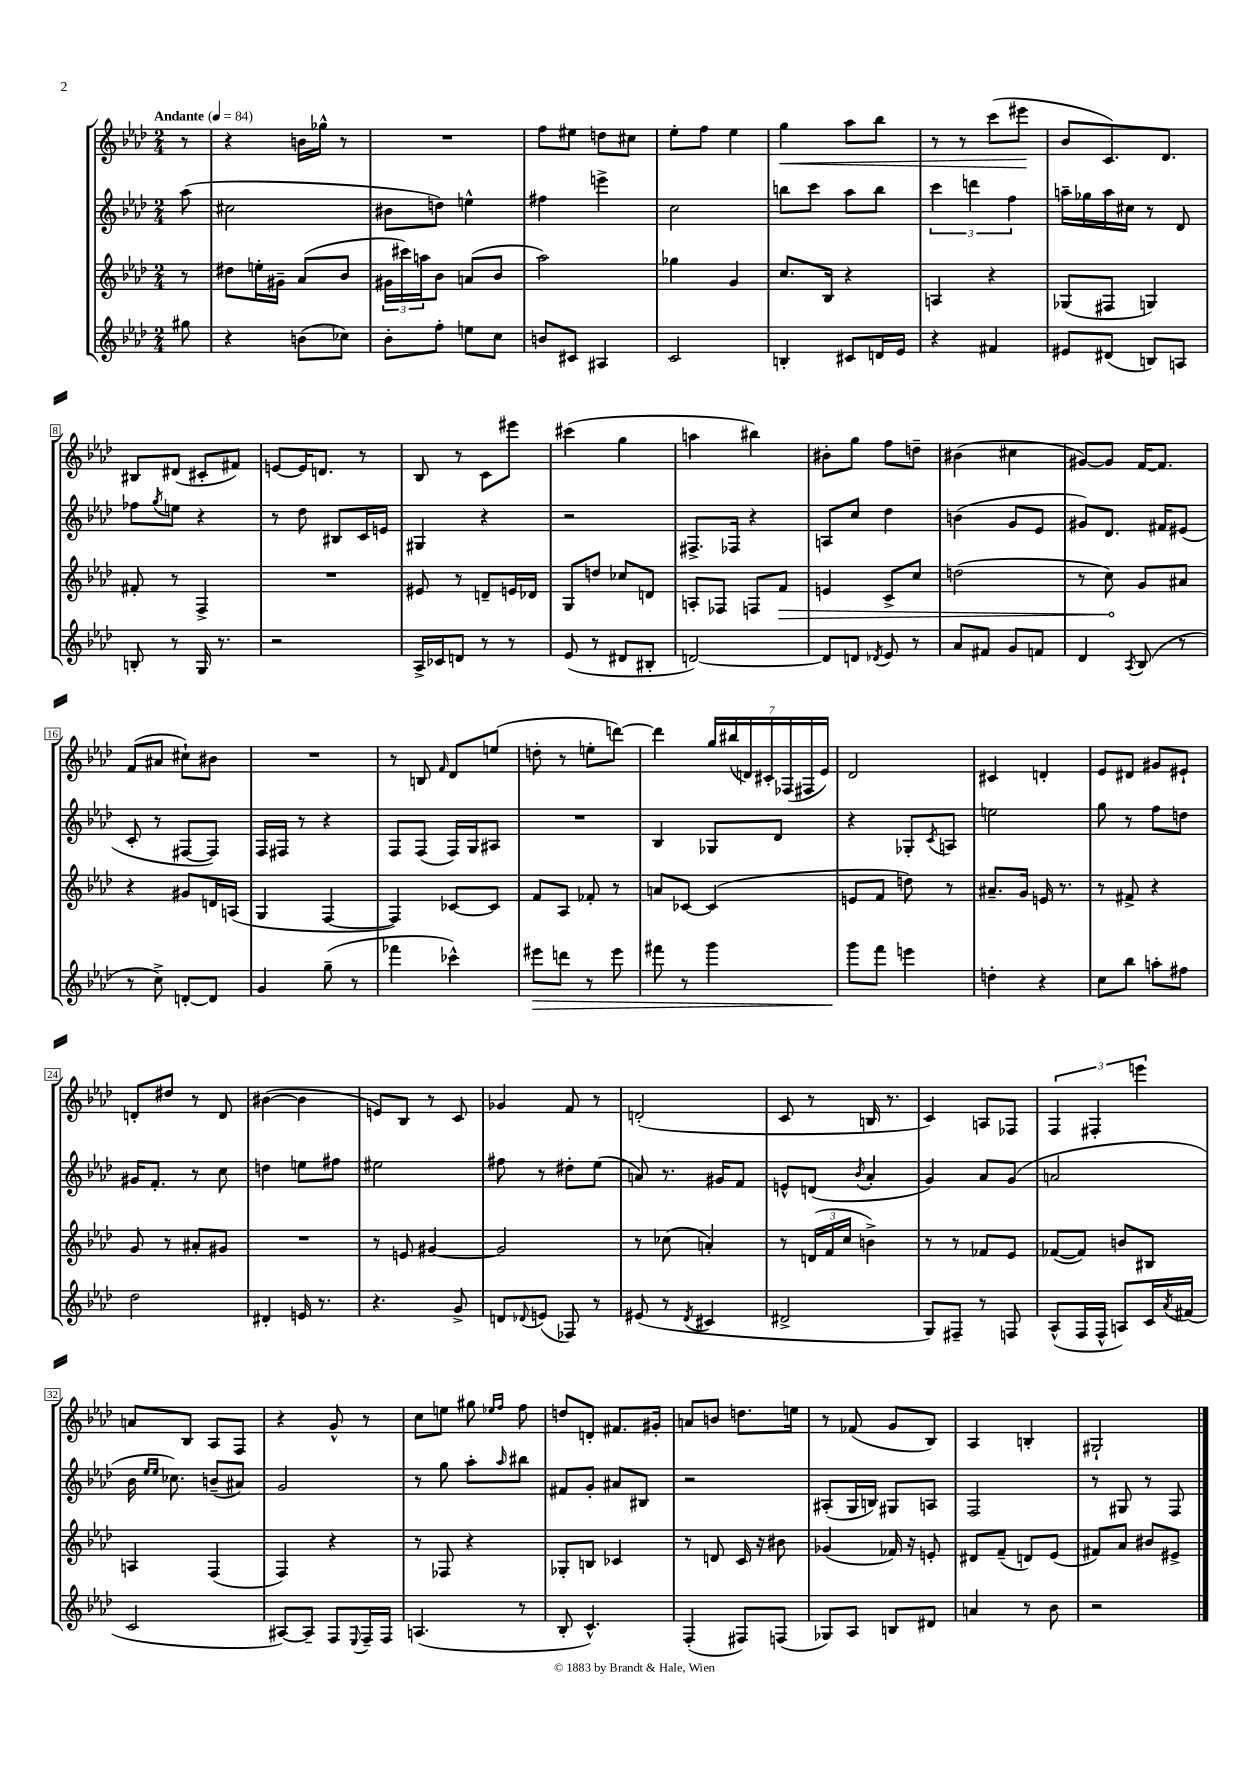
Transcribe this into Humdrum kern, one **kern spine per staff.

**kern	**kern	**kern	**kern
*staff4	*staff3	*staff2	*staff1
*clefG2	*clefG2	*clefG2	*clefG2
*k[b-e-a-d-]	*k[b-e-a-d-]	*k[b-e-a-d-]	*k[b-e-a-d-]
*M2/4	*M2/4	*M2/4	*M2/4
*MM84	*MM84	*MM84	*MM84
8gg#\	8r	(8aa-\	8r
=	=	=	=
4r	8dd#\L	2cc#\	4r
.	16ee'\L	.	.
.	16g#~\JJ	.	.
(8b\L	(8a-/L	.	16b\LL
.	.	.	16gg-^^\JJ
8cc-\J)	8b-/J	.	8r
=	=	=	=
8b-'\L	24g#\LL	8b#\L	2r
.	24ccc#\)	.	.
.	24aa\J	.	.
8ff'\J	8b-\J	8dd\J)	.
8ee\L	(8a/L	4ee^^\	.
8cc\J	8b-/J	.	.
=	=	=	=
8b/L	2aa-\)	4ff#\	8ff\L
8c#/J	.	.	8ee#\J
4A#/	.	4eee^\	8dd\L
.	.	.	8cc#\J
=	=	=	=
2c/	4gg-\	2cc\	8ee-'\L
.	.	.	8ff\J
.	4g/	.	4ee-\
=	=	=	=
4B'/	8.cc/L	8bb\L	4gg\
.	.	8ccc\J	.
.	16B-/Jk	.	.
8c#/L	4r	8aa-\L	8aa-\L
16d/L	.	8bb\J	8bb-\J
16e-/JJ	.	.	.
=	=	=	=
4r	4A/	6ccc\	8r
.	.	.	8r
.	.	6ddd\	.
4f#/	4r	.	(8ccc\L
.	.	6ff\	.
.	.	.	8eee#\J
=	=	=	=
8e#/L	(8G-/L	16aa~\LL	8b-/L
.	.	16gg-\	.
(8d#/J	8F#/J	16aa\	8.c/)
.	.	16cc#\JJ	.
8B/L)	4G/)	8r	.
.	.	.	8.d-/J
8A/J	.	8d-/	.
=	=	=	=
8B'/	8f#'/	8ff-\L	8B#/L
.	.	8qgg/	.
8r	8r	8ee\J	(8d#/J
16G/	4F^/	4r	8c#'/L
8.r	.	.	.
.	.	.	8f#/J)
=	=	=	=
2r	2r	8r	[8e/L
.	.	8dd-\	16e/]K
.	.	.	8.d/J
.	.	8B#/L	.
.	.	16c/L	8r
.	.	16e/JJ	.
=	=	=	=
16A-^/LL	8e#/	4G#/	8B-/
16c-/J	.	.	.
8d/J	8r	.	8r
8r	8d~/L	4r	8c\L
8r	16e/L	.	8eee#\J
.	16d-/JJ	.	.
=	=	=	=
(8e-/	8G/L	2r	(4ccc#\
8r	8dd/J	.	.
8d#/L	8cc-/L	.	4gg\
8B#'/J	8d/J	.	.
=	=	=	=
[2d/)	8A'/L	8.F#^/L	4aa\
.	8F-/J	.	.
.	.	16F-/Jk	.
.	8F/L	4r	4bb#\)
.	8f/J	.	.
=	=	=	=
8d/]L	4e/	8A/L	8b#'\L
8d/J	.	8cc/J	8gg\J
8qd-/	.	.	.
8e-/	8c^/L	4dd-\	8ff\L
8r	8cc/J	.	8dd~\J
=	=	=	=
8a-/L	(2dd\	(4b\	(4b#\
8f#/J	.	.	.
8g/L	.	8g/L	4cc#\
8f/J	.	8e-/J	.
=	=	=	=
4d-/	8r	8g#/L)	[8g#/L)
.	8cc\)	8.d-/J	8g#/]J
8qA-/	.	.	.
(8B-/	8g/L	.	[16f/LK
.	.	16f#/LK	8.f/]J
8r	8a#/J	(8e#/J	.
=	=	=	=
8r	4r	8c'/	(8f/L
8cc^\)	.	8r	8a#/J
[8d'/L	8g#/L	[8F#/L	8cc#`\L)
8d/]J	16d/L	8F#/]J)	8b#\J
.	(16A/JJ	.	.
=	=	=	=
4g/	4G/	16F/LL	2r
.	.	16F#/JJ	.
.	.	8r	.
(8gg~\	[4F/	4r	.
8r	.	.	.
=	=	=	=
4fff-\	4F/])	8F/L	8r
.	.	(8F/J	8B/
.	.	.	16qqf/
4ccc-^^\)	[8c-/L	16F/LL)	8d-/L
.	.	16G/J	.
.	8c-/]J	8A#/J	(8ee/J
=	=	=	=
8eee#\L	8f/L	2r	8dd'\
8ddd\J	8A-/J	.	8r
8r	8f-'/	.	8ee'\L
8eee#\	8r	.	[8ddd\J)
=	=	=	=
8fff#\	8a/L	4B-/	4ddd\]
8r	[8c-/J	.	.
4ggg\	(4c-/]	8G-/L	28gg/LL
.	.	.	(28bb#/
.	.	.	28d/)
.	.	.	28c#'/
.	.	8d-/J	.
.	.	.	(28F-/
.	.	.	28F#/
.	.	.	28e-/JJ)
=	=	=	=
8ggg\L	8e/L	4r	2d-/
8fff\J	8f/J	.	.
4eee\	8dd\)	8G-'/L	.
.	.	8qc/	.
.	8r	8A/J	.
=	=	=	=
4dd'\	8.a#~/L	2ee\	4c#/
.	16g/Jk	.	.
4r	16e/	.	4d'/
.	8.r	.	.
=	=	=	=
8cc\L	8r	8gg\	8e-/L
8bb-\J	8f#^/	8r	8d#/J
8aa'\L	4r	8ff\L	8g#/L
8ff#\J	.	8dd\J	8e#`/J
=	=	=	=
2dd-\	8g/	16g#/LK	8d'/L
.	.	8.f'/J	.
.	8r	.	8dd#/J
.	8a#'/L	8r	8r
.	8g#/J	8cc\	8d/
=	=	=	=
4d#'/	2r	4dd\	([4b#\
16e/	.	8ee\L	4b#\]
8.r	.	.	.
.	.	8ff#\J	.
=	=	=	=
4.r	8r	2ee#\	8e/L)
.	8e/	.	8B-/J
.	[4g#/	.	8r
8g^/	.	.	8c/
=	=	=	=
8d/L	2g#/]	8ff#\	4g-/
8qqd-/	.	.	.
(8e/J	.	8r	.
8F-/)	.	8dd#'\L	8f/
8r	.	(8ee-\J	8r
=	=	=	=
(8e#/	8r	8a/)	(2d'/
8r	(8cc-\	8.r	.
8qd-/	.	.	.
4c#/	4a'/)	.	.
.	.	16g#/LK	.
.	.	8f/J	.
=	=	=	=
2d#^/	8r	8e^^/L	8c/
.	(24d/LL	(8d/J	8r
.	24f/	.	.
.	24cc/JJ	.	.
.	.	8qb-/	.
.	4b^\)	4a-'/	16B/
.	.	.	8.r
=	=	=	=
8G/L)	8r	4g/)	4c/)
8F#~/J	8r	.	.
8r	8f-/L	8a-/L	8A/L
8F/	8e-/J	(8g/J	8F-/J
=	=	=	=
(8A-^^/L	([8f-/L	2a/	6F/
16F/L	8f-/]J)	.	.
.	.	.	6F#'/
16F^^/JJ	.	.	.
8A/L)	8b/L	.	.
.	.	.	6eee\
16c/L	8B#/J	.	.
8qa-/	.	.	.
(16f#/JJ	.	.	.
=	=	=	=
2c/	4A/	16b-\	8a/L
.	.	16qqee-/LL	.
.	.	16qqee-/JJ	.
.	.	8.cc-\)	.
.	.	.	8B-/J
.	(4F/	(8b~/L	8A-/L
.	.	8a#/J)	8F/J
=	=	=	=
[8A#/L)	4F/)	2g/	4r
8A#~/]J	.	.	.
8F/L	4r	.	8g^^/
8qqE-/	.	.	.
16F~/L	.	.	8r
16F/JJ	.	.	.
=	=	=	=
(4.A/	8r	8r	8cc\L
.	8F-/	8gg\	8ee\J
.	4r	8aa-'\L	8gg#\
.	.	.	16qqee-/LL
.	.	16qqaa-/	16qqff/JJ
8r	.	8bb#\J	8ff\
=	=	=	=
8B-'/	8G-'/L	8f#/L	8dd/L
4.c^^/)	8B/J	8g'/J	8d'/J
.	4c-/	8a#/L	8.f#/L
.	.	8B#/J	.
.	.	.	16g#'/Jk
=	=	=	=
(4F'/	8r	2r	8a/L
.	8d/	.	8b/J
8F#/L)	16c/	.	8.dd\L
.	16r	.	.
(8F/J	8b#\	.	.
.	.	.	16ee\Jk
=	=	=	=
8G-/L)	(4g-/	(8A#'/L	8r
8A-/J	.	16G/L	(8f-/
.	.	16B/JJ)	.
8B/L	16f-/)	8G#/L	8g/L
.	16r	.	.
8d#/J	8e'/	8A/J	8B-/J)
=	=	=	=
4a/	8d#/L	2F/	4A-/
.	(8f~/J	.	.
8r	8d/L)	.	4B'/
8b-\	(8e-/J	.	.
=	=	=	=
2r	8f#/L)	8r	2G#`/
.	8a-/J	8G#/	.
.	8b#/L	8r	.
.	8e#^/J	8F/	.
==	==	==	==
*-	*-	*-	*-
